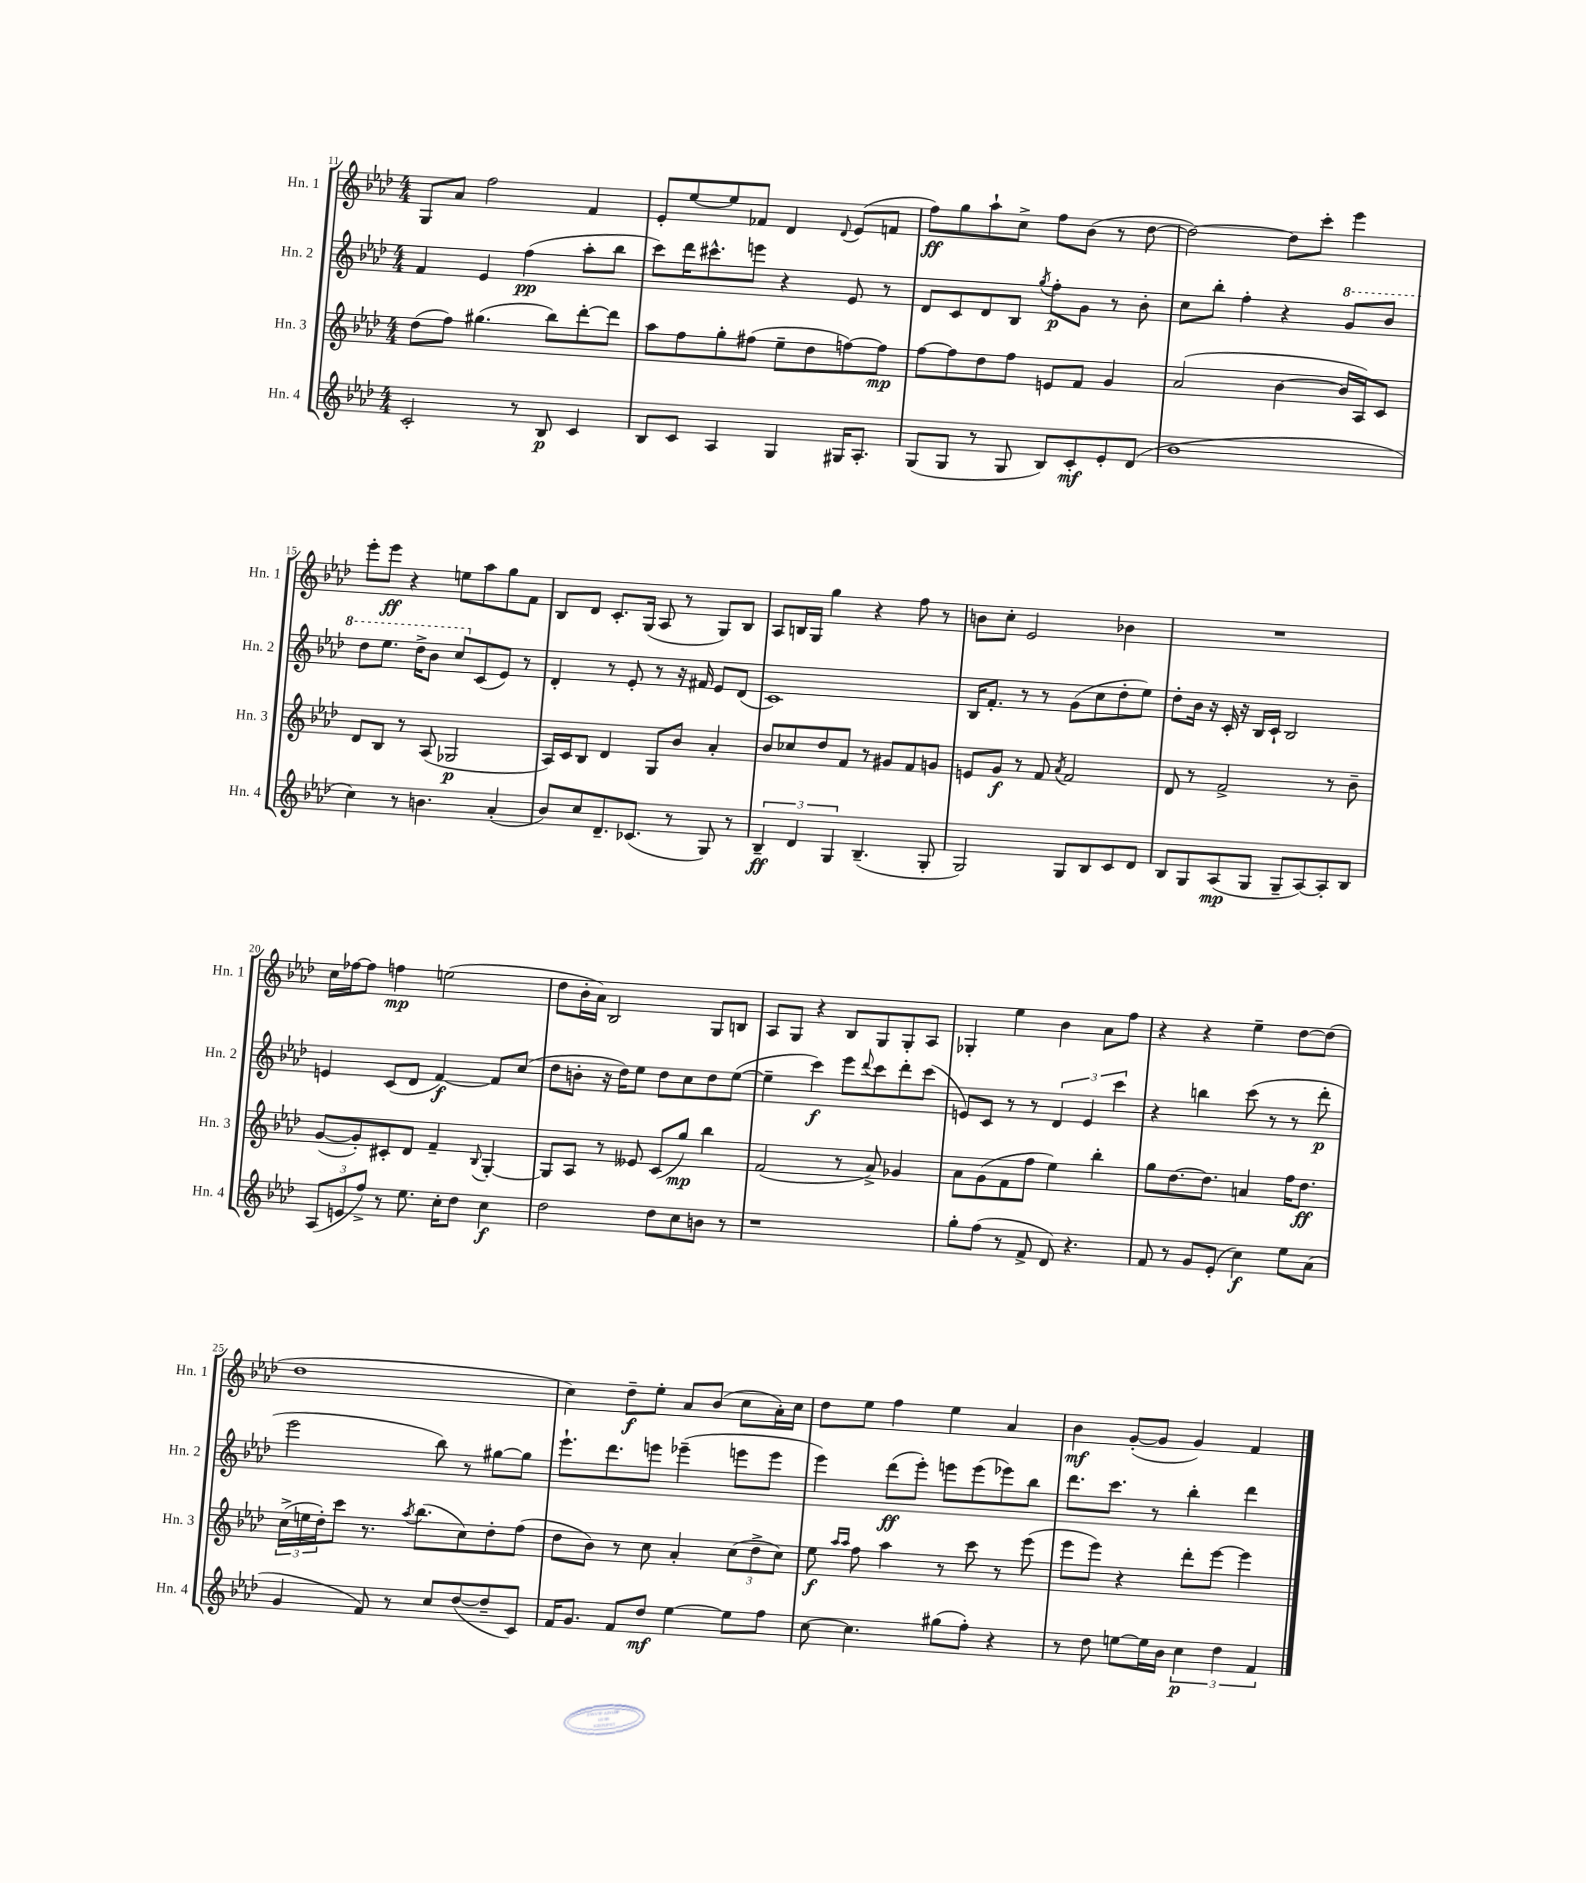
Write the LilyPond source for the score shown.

<<
\new StaffGroup <<
\new Staff = "s0" \with { instrumentName = "Hn. 1" shortInstrumentName = "Hn. 1" } {
    \clef treble \key aes \major \numericTimeSignature \time 4/4
    g8 aes'8 f''2 f'4 |
    ees'8-. ees''8~ ees''8 fes'8 des'4 \appoggiatura { des'8 } ees'8( f'8 |
    f''8\ff) g''8 aes''8-! c''8-> f''8 bes'8( r8 des''8~ |
    des''2~) des''8 c'''8-. ees'''4 |
    ees'''8-. ees'''8\ff r4 e''8 aes''8 g''8 f'8 |
    bes8 des'8 c'8.-. g16( aes8 r8 g8) bes8 |
    aes8 b16 g16 g''4 r4 f''8 r8 |
    b'8 c''8-. ees'2 bes'4 |
    R1 |
    c''16 fes''16~ fes''8 f''4\mp e''2( |
    des''8 bes'16-. aes'16) bes2 g8 b8 |
    aes8 g8 r4 bes8 g8 g8-. aes8 |
    ges4-. ees''4 bes'4 aes'8 f''8 |
    r4 r4 ees''4-- des''8~ des''8( |
    des''1 |
    c''4) des''8--\f ees''8-. aes'8 bes'8( c''8 aes'16-.) c''16 |
    des''8 ees''8 f''4 ees''4 aes'4 |
    bes'4\mf g'8~-.( g'8 g'4) f'4 \bar "|." |
}
\new Staff = "s1" \with { instrumentName = "Hn. 2" shortInstrumentName = "Hn. 2" } {
    \clef treble \key aes \major \numericTimeSignature \time 4/4
    f'4 ees'4 f''4\pp( aes''8-. bes''8 |
    c'''8) des'''16 cis'''8.-^ e'''8 r4 ees'8 r8 |
    des'8 c'8 des'8 bes8 \acciaccatura { g''8 } f''8-.\p g'8 r8 bes'8-. |
    c''8 bes''8-. f''4-. r4 \ottava #1 g''8 bes''8 |
    des'''8 ees'''8. des'''16-> bes''8 c'''8 \ottava #0 c'8( ees'8) r8 |
    des'4-. r8 ees'8-. r8 r16 fis'16 ees'8 des'8( |
    c'1) |
    bes16 f'8.-. r8 r8 g'8( c''8 des''8-. ees''8) |
    des''8-. bes'16 r16 c'16-. r16 bes16 c'16-! bes2 |
    e'4 c'8( des'8 f'4~\f) f'8 c''8( |
    des''8 b'8-. r16 des''16) ees''8 des''8 c''8 des''8 ees''8~( |
    ees''4-- c'''4\f) ees'''8 \appoggiatura { des'''8 } c'''8 des'''8-. c'''8( |
    e'8) c'8 r8 r8 \tuplet 3/2 { des'4 e'4 c'''4 } |
    r4 b''4 c'''8( r8 r8 des'''8-.\p |
    ees'''2 bes''8) r8 gis''8~ gis''8 |
    ees'''8.-! des'''8. e'''8 ees'''4--( e'''8 e'''8 |
    ees'''4) des'''8\ff( ees'''8-.) e'''8 e'''8( ees'''8) bes''8 |
    des'''8. c'''8. r8 bes''4-. des'''4 \bar "|." |
}
\new Staff = "s2" \with { instrumentName = "Hn. 3" shortInstrumentName = "Hn. 3" } {
    \clef treble \key aes \major \numericTimeSignature \time 4/4
    des''8( f''8) gis''4.( bes''8) des'''8~-. des'''8 |
    aes''8 f''8 g''8-. fis''8( ees''8-- des''8 f''8~) f''8\mp |
    f''8~ f''8 des''8 f''8 e'8 f'8 g'4 |
    aes'2( bes'4~ bes'16 aes16) c'8 |
    des'8 bes8 r8 aes8( ges2\p |
    aes16) c'16 bes8 des'4 g8 bes'8 aes'4-. |
    bes'8 ces''8 des''8 f'8 r8 gis'8 f'8 g'8 |
    e'8 g'8\f r8 f'8 \acciaccatura { aes'8 } f'2 |
    des'8 r8 f'2-> r8 bes'8-- |
    g'8~( g'8-.) cis'8-. des'8 f'4-- \appoggiatura { bes8 } g4~-. |
    g8 aes8 r8 eeses'8 c'8( g''8\mp) bes''4 |
    f'2( r8 aes'8->) ges'4 |
    aes'8 g'8( f'8 f''8 ees''4) bes''4-. |
    g''8 des''8.~ des''8. a'4 f''16 des''8.\ff |
    \tuplet 3/2 { c''16->( e''16 des''16-.) } c'''8 r8. \acciaccatura { aes''8 } bes''8.( c''8) des''8-. f''8( |
    des''8 bes'8) r8 c''8 aes'4-. \tuplet 3/2 { c''8( des''8-> c''8) } |
    ees''8\f \grace { aes''16 aes''16 } f''8 aes''4 r8 c'''8 r8 ees'''8( |
    ees'''8 ees'''8) r4 des'''8-. ees'''8~ ees'''4 \bar "|." |
}
\new Staff = "s3" \with { instrumentName = "Hn. 4" shortInstrumentName = "Hn. 4" } {
    \clef treble \key aes \major \numericTimeSignature \time 4/4
    c'2-. r8 bes8\p c'4 |
    bes8 c'8 aes4 g4 gis16 aes8.-. |
    g8( g8 r8 g8 bes8) c'8-.\mf ees'8-. des'8( |
    bes'1 |
    c''4) r8 b'4. aes'4-.( |
    bes'8) c''8 des'8.-- ces'8.( r8 g8) r8 |
    \tuplet 3/2 { bes4--\ff des'4 g4 } bes4.--( g8-. |
    g2) g8 bes8 c'8 des'8 |
    bes8 g8 aes8\mp( g8 g8-- aes8~) aes8-. bes8 |
    \tuplet 3/2 { aes8( e'8 f''8->) } r8 ees''8. c''16-. des''8 c''4\f |
    des''2 des''8 c''8 b'8 r8 |
    r1 |
    g''8-. f''8( r8 f'8-> des'8) r4. |
    f'8 r8 g'8 ees'8-.( c''4\f) ees''8 aes'8( |
    g'4 f'8) r8 c''8 des''8~( des''8-- c'8) |
    f'16 g'8. f'8 des''8\mf ees''4~ ees''8 f''8 |
    c''8~ c''4. gis''8( f''8-.) r4 |
    r8 des''8 e''8~ e''16 bes'16 \tuplet 3/2 { c''4\p des''4 f'4 } \bar "|." |
}
>>
>>
\layout { \context { \Score currentBarNumber = #11 } }
